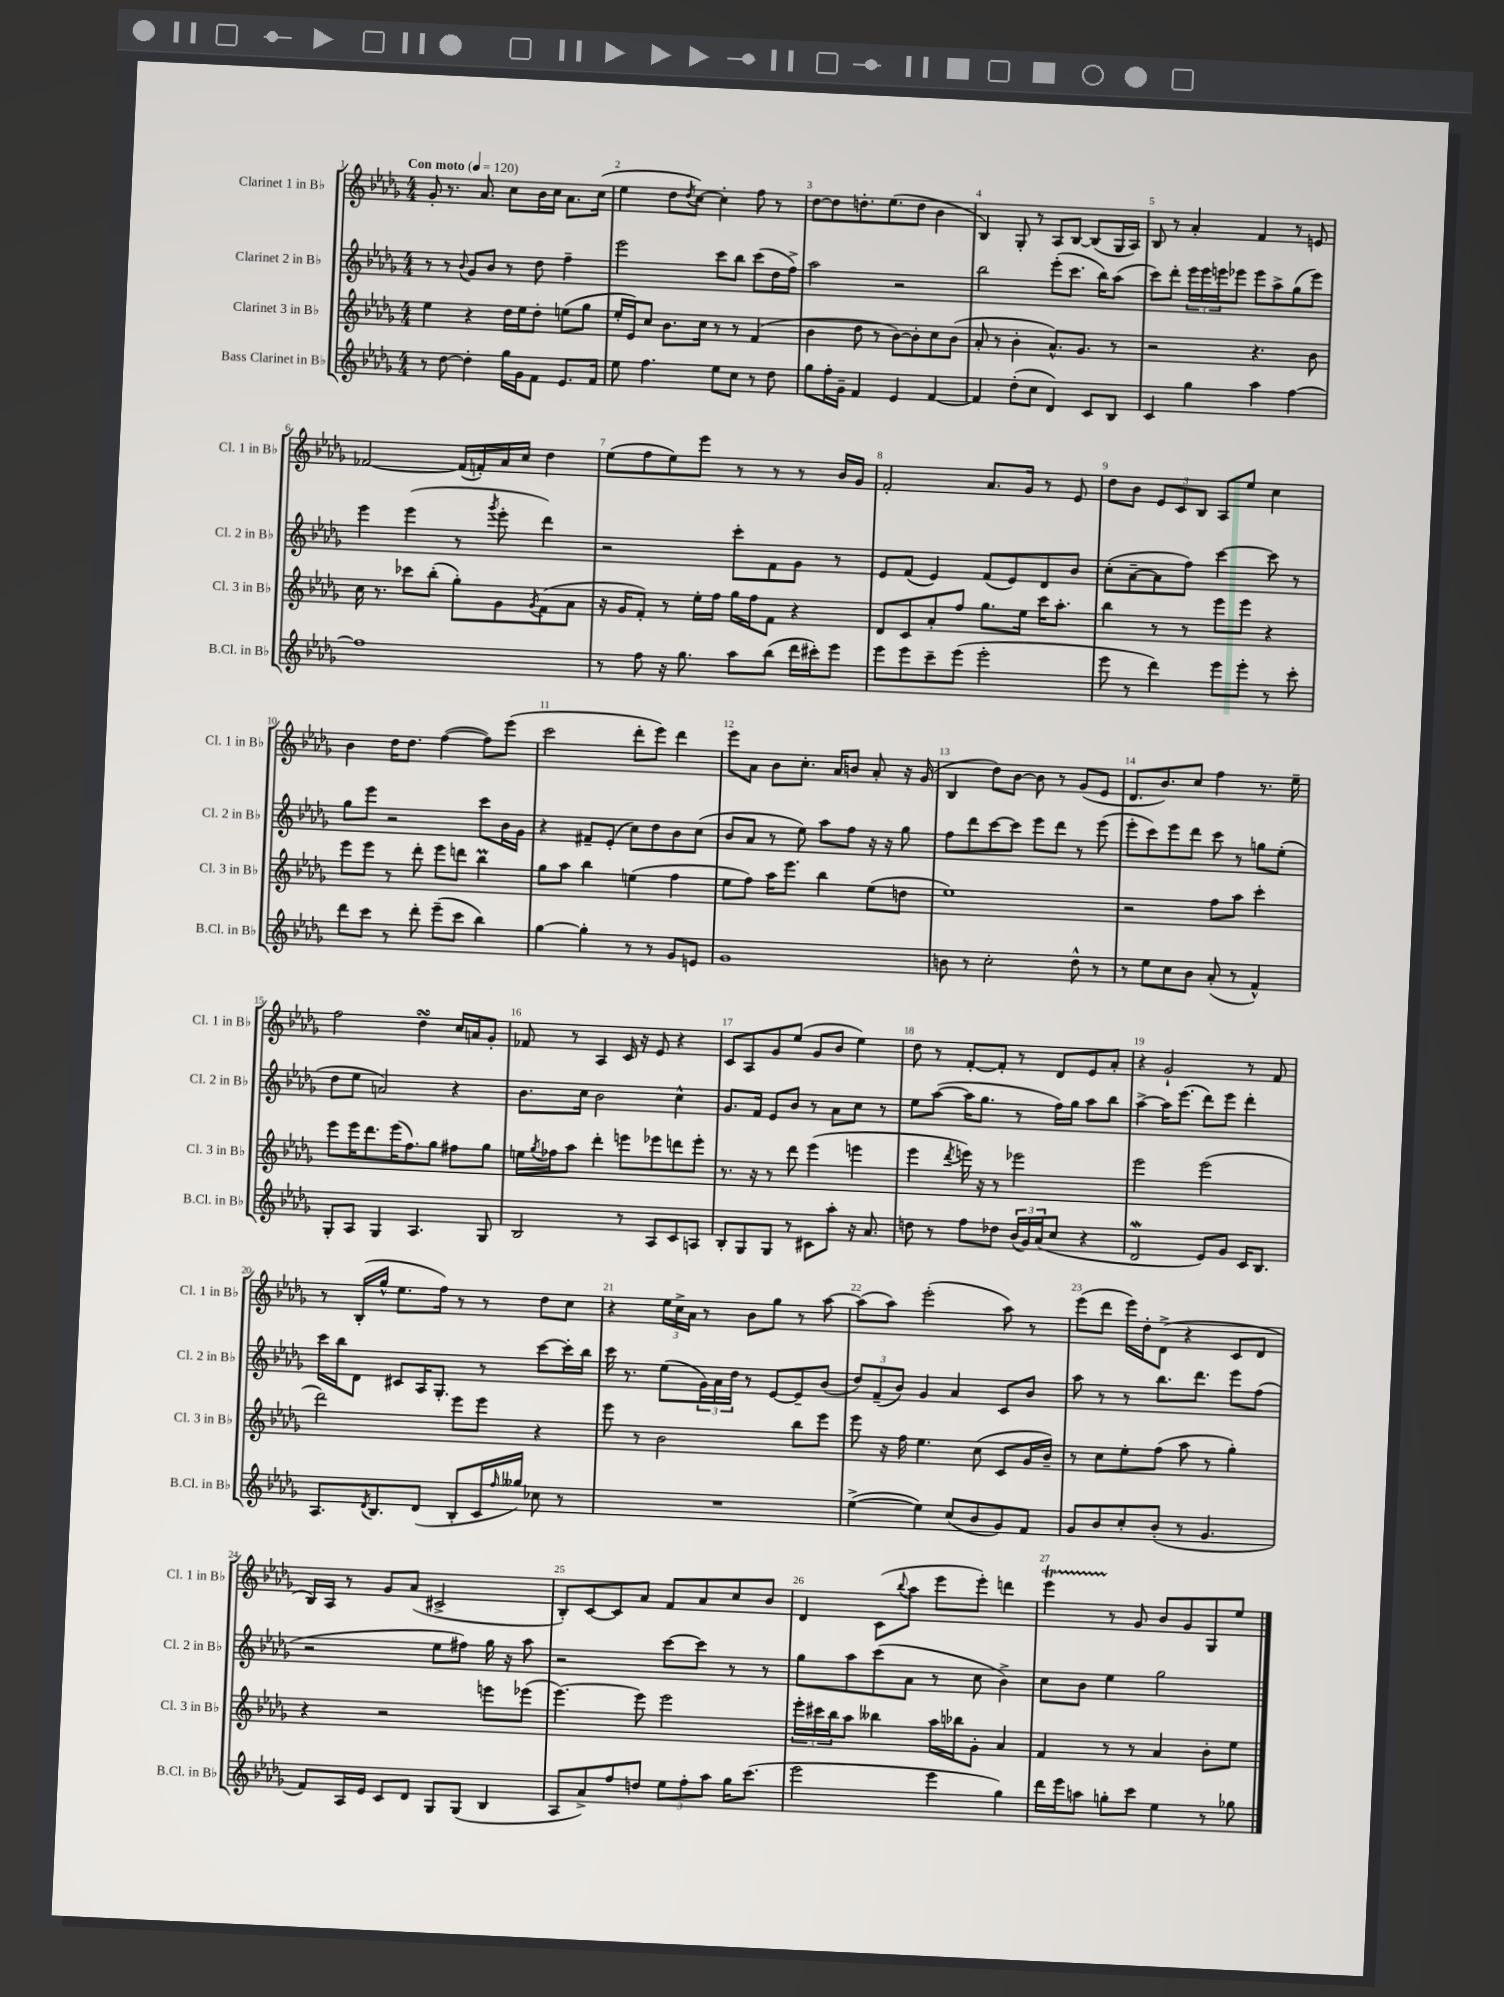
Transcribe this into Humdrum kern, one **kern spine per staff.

**kern	**kern	**kern	**kern
*staff4	*staff3	*staff2	*staff1
*clefG2	*clefG2	*clefG2	*clefG2
*k[b-e-a-d-g-]	*k[b-e-a-d-g-]	*k[b-e-a-d-g-]	*k[b-e-a-d-g-]
*M4/4	*M4/4	*M4/4	*M4/4
*MM120	*MM120	*MM120	*MM120
8r	4ee-	8r	8g-'
[8dd-	.	8r	8.r
.	.	8qqb-	.
4dd-']	4r	8g-	.
.	.	.	8.a-
.	.	8b-	.
16gg-	16dd-	8r	8cc
16g-	16ee-	.	.
8f	8dd-'	8dd-	16b-
.	.	.	16cc
8.e-	(8ee	4ff~	8.a-
.	8gg-	.	.
16f	.	.	(16cc
=	=	=	=
8ee-	16ee-'	2eee-	4ee-
.	16e-)	.	.
4.ff	8cc	.	.
.	8.b-	.	8dd-
.	.	.	8qdd-
.	.	.	[8cc)
.	16cc	.	.
8ee-	8r	8ccc	4cc']
8cc	8r	8bb-	.
8r	(4f	(8ccc	8ff
8dd-	.	16dd-	8r
.	.	16ff^)	.
=	=	=	=
8gg-	4b-	2aa-	[8dd-
16ff'	.	.	8dd-]
16g-~	.	.	.
4f	8dd-	.	8.dd'
.	8r	.	.
.	.	.	(8.ee-
4e-	[8b-)	2r	.
.	8b-']	.	8dd
[4f	8cc	.	4b-
.	(8b-	.	.
=	=	=	=
4f]	8a-'	2bb-	4B-)
.	8r	.	.
(8dd-'	4b-'	.	8G-'
8cc	.	.	8r
4d-)	8.a-^^)	(8eee-'	8A-
.	.	8.ccc	[8B-
.	8.g-	.	.
8c	.	.	(8B-]
.	.	16bb-)	.
8B-	8r	(8aa-	16G-
.	.	.	16A-)
=	=	=	=
4c	2r	8ccc)	8B-
.	.	8ddd-'	8r
4gg-	.	24eee-	4a-'
.	.	24eee-	.
.	.	24eee	.
.	.	8eee-	.
4aa-	4.r	8eee-	4f
.	.	8aa-^	.
[4ff	.	(8gg-	8r
.	8b-	8eee-)	8e
=	=	=	=
1ff]	16cc	4eee-	[2f-
.	8.r	.	.
.	8ccc-	(4eee-	.
.	(8bb-'	.	.
.	8gg-')	8r	(16f-]
.	.	.	16f')
.	.	8qggg-	.
.	8g-	8eee-'	16a-
.	.	.	16cc
.	8qg-	.	.
.	(8f	4ddd-)	4dd-
.	8a-	.	.
=	=	=	=
8r	16r	2r	(8ee-
.	16g-	.	.
8ff	8f')	.	8ff
16r	8r	.	8ee-)
8.gg-	.	.	.
.	16ee-'	.	8eee-
.	16ff	.	.
8aa-	16gg-	8ccc'	8r
.	16ff	.	.
(8bb-	8f	8f	8r
16ddd-	4r	8g-	8r
16ccc#')	.	.	.
8eee-	.	8r	16b-
.	.	.	16g-
=	=	=	=
8eee-	8d-	8e-	2f'
8eee-	8c	(8f	.
8ccc~	8a-'	4e-)	.
(8eee-	8ff	.	.
2eee-'	8.gg-	(8f	8.a-
.	.	8e-)	.
.	16ee-	.	16g-
.	16ccc	8d-	8r
.	8.aa-'	.	.
.	.	8b-	8e-
=	=	=	=
8eee-	4bb-	(8cc'	8dd-
8r	.	[8a-~	8b-
4ddd-)	8r	8a-]	12e-
.	.	.	12c
.	8r	8ff)	.
.	.	.	12B-
8eee-	8eee-	[4ccc	8A-
8eee-'	8eee-	.	8ee-
8r	4r	8ccc]	4cc
8ccc'	.	8r	.
=	=	=	=
8ddd-	8eee-	8gg-	4b-
8ccc	8eee-	8eee-	.
8r	8r	2r	16dd-
.	.	.	8.dd-
8ddd-'	8ddd-'	.	.
(8eee-~	8eee-	.	([4ff
8ccc	8ddd	.	.
4bb-)	4bb-	8ccc	8ff])
.	.	16b-	(8eee-
.	.	16g-	.
=	=	=	=
[4gg-	8gg-	4r	2ccc
.	8aa-	.	.
4gg-']	4bb-	8f#~	.
.	.	(8e-'	.
8r	(4ee	8cc)	8ddd-'
8r	.	8dd-	8eee-)
8g-	4ff	8b-	4ddd-
8e	.	(8cc	.
=	=	=	=
1g-	8ee-	8b-	8eee-
.	8ff)	8a-	8a-
.	16aa-	8r	8b-
.	8.eee-	.	.
.	.	8ee-)	8.cc'
.	4bb-	8aa-	.
.	.	.	16a-
.	.	8ff	8b
.	(8ee-	16r	8a-'
.	.	16r	.
.	8dd	8gg-	16r
.	.	.	(16g-
=	=	=	=
8b	1ee-)	8ff	4B-
8r	.	8ddd-	.
2cc'	.	[8ccc	8dd-)
.	.	8ccc]	[8b-
.	.	8eee-	8b-]
.	.	8ddd-	8r
8dd-^^	.	8r	(8g-
8r	.	(8eee-	8e-
=	=	=	=
8r	2r	8eee-'	8.d-
8ee-	.	8ccc)	.
.	.	.	8.b-)
8cc	.	8eee-	.
8b-	.	8ddd-	8cc
(8a-'	8ff	8ccc	4ff
8r	8aa-	8r	.
4f^^)	4ccc'	8gg	8.r
.	.	(8ee-'	.
.	.	.	16ee-~
=	=	=	=
8G-'	8eee-	8dd-	2ff
8A-	16eee-	8ee-	.
.	8.ddd-	.	.
4G-	.	2a)	.
.	(16eee-	.	.
.	8.ff)	.	.
4.A-	.	.	4dd-
.	8gg-	.	.
.	8ff#	4r	16cc
.	.	.	16a
8G-	8gg-	.	8g-'
=	=	=	=
2B-	16ee	8.b-	8f-
.	8qgg-	.	.
.	16ff-	.	.
.	8aa-	.	8r
.	.	16cc	.
.	4ddd-'	2b-	4A-
8r	8eee	.	16c
.	.	.	16r
8A-	8eee-	.	8e-
8c	8ddd	4cc^^	4r
8A	8eee-'	.	.
=	=	=	=
8B-'	8.r	8.g-	8c
8G-	.	.	8A-
.	16r	16f	.
8G-	8r	8e-	8g-
8r	8ddd-	8b-	(8ee-
8c#	(4eee-	8r	8g-
8aa-'	.	8a-	8b-
16r	4eee	8cc	4ee-)
8.a-	.	.	.
.	.	8r	.
=	=	=	=
8dd	4eee-	8ee-	8dd-
8r	.	([8aa-	8r
.	8qddd-	.	.
8ff	16eee)	16aa-]	[8f'
.	16r	8.gg-	.
8dd-	8r	.	8f']
(24b-	2eee-	8r	8r
24g-)	.	.	.
(24a-	.	.	.
8cc	.	16ff)	8d-
.	.	16gg-	.
4r	.	8aa-	8e-
.	.	8bb-	8a-'
=	=	=	=
2d-	2eee-	[4aa-^	4r
.	.	16aa-]	2g-`
.	.	(8.eee-	.
8e-)	(2eee-	8ddd-)	.
8g-	.	8eee-	.
16c	.	4ddd-'	8r
8.B-	.	.	.
.	.	.	8f
=	=	=	=
8.A-	2ddd-)	16ccc	8r
.	.	16bb-	.
.	.	8d-	(16B-'
8qd-	.	.	.
8.B-	.	.	16gg-^^
.	.	8c#	8.ee-
(8d-	.	16A-	.
.	.	8.G-'	16ff)
8B-'	8eee-	.	8r
16c	8eee-	8r	8r
16qqff	.	.	.
16gg--)	.	.	.
8cc-	4r	[8ccc	8dd-
8r	.	16ccc']	8cc
.	.	16bb-	.
=	=	=	=
1r	8eee-	16ccc	4r
.	.	8.r	.
.	8r	.	.
.	2b-	(8ee-	24ee-
.	.	.	24cc^
.	.	.	24a-
.	.	24g-)	8r
.	.	24a-	.
.	.	24dd-	.
.	.	8r	8b-
.	.	[8e-	8gg-
.	8bb-	8e-~]	8r
.	8eee-	(8b-	[8aa-
=	=	=	=
([4ee-^	8eee-	12dd-)	(8aa-]
.	.	(12f~	.
.	16r	.	8aa-)
.	.	12b-)	.
.	16ff	.	.
4ee-])	4.ee-	4g-	(2eee-'
(8cc	.	4a-	.
8b-	(8cc	.	.
8g-)	8c	8c	8aa-)
8f	16g-	8b-	8r
.	16b-~)	.	.
=	=	=	=
8g-	8r	8aa-	(8eee-
8b-	8cc	8r	8ddd-
8cc'	8ee-'	8r	16eee-)
.	.	.	16dd-'
(8b-'	(8ff	8.bb-	(8d-^
8r	8aa-	.	4r
.	.	8.ddd-	.
4.g-	8r	.	.
.	4gg-')	8eee-	8c
.	.	(8ff	8d-
=	=	=	=
8f)	4r	2r	16B-)
.	.	.	16A-
16A-	.	.	8r
16e-	.	.	.
8c	2r	.	8g-
8d-	.	.	(8a-
8G-	.	8ee-	2c#^
(8G-	.	8ff#)	.
4B-	8eee	16gg-	.
.	.	16r	.
.	(8eee-	8aa-	.
=	=	=	=
8A-	[4.eee-)	2r	8B-')
8a-^)	.	.	[8c
8ff	.	.	8c]
8dd	8eee-]	.	8a-
12ee-	2eee-	[8ccc	8f
12ff'	.	.	.
.	.	8ccc]	8a-
12aa-	.	.	.
16gg-	.	8r	8cc
(8.ccc	.	.	.
.	.	8r	8b-
=	=	=	=
2eee-	24eee-'	8gg-	4d-
.	24ccc#	.	.
.	24bb-	.	.
.	8aa-	8aa-	.
.	4bb--	(8ccc	(8c
.	.	.	8qqbb-
.	.	8a-	8aa-
4eee-	16aa-	8r	8eee-
.	16bb-	.	.
.	8g-'	8cc	8eee-')
4gg-)	4a-	4b-^)	4ddd
=	=	=	=
16ddd-	4f	8cc	4eee-
16eee-	.	.	.
8aa	.	8b-	.
8gg'	8r	4ee-	8r
8ccc	8r	.	8g-
4ee-	4a-	2gg-	8b-
.	.	.	8g-
8r	8b-'	.	8G-
8gg-	8ee-	.	8ee-
==	==	==	==
*-	*-	*-	*-
